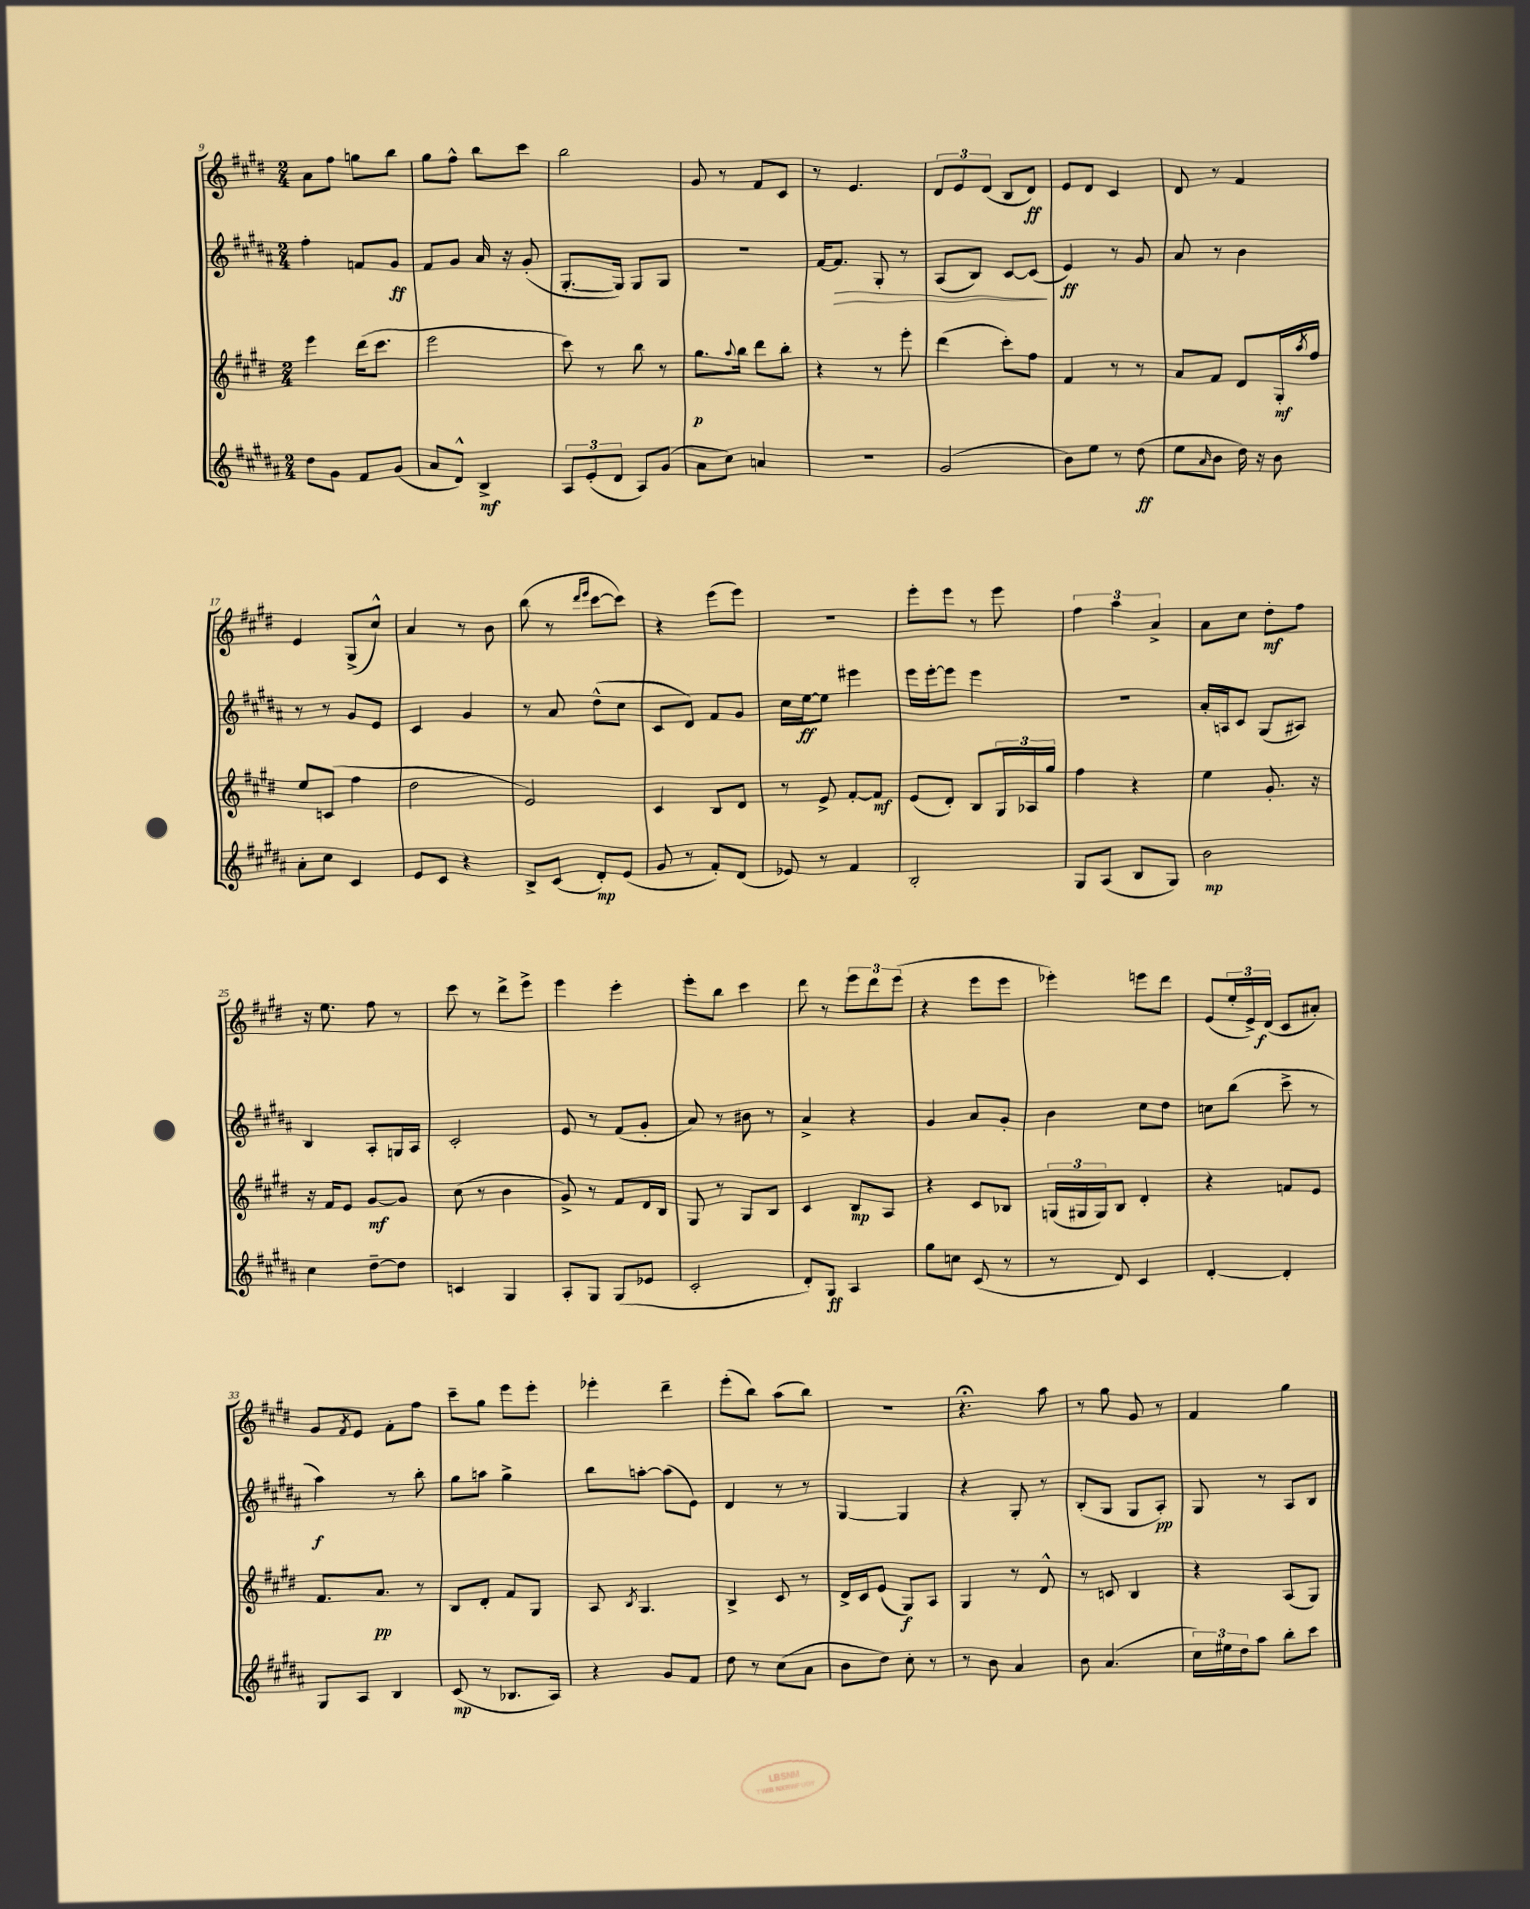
<<
\new StaffGroup <<
\new Staff = "s0" {
    \clef treble \key e \major \numericTimeSignature \time 2/4
    a'8 fis''8 g''8 b''8 |
    gis''8 fis''8-^ b''8 cis'''8 |
    b''2 |
    gis'8 r8 fis'8 cis'8 |
    r8 e'4. |
    \tuplet 3/2 { dis'8 e'8 dis'8( } b8 dis'8\ff) |
    e'8 dis'8 cis'4 |
    dis'8 r8 fis'4 |
    e'4 gis8->( cis''8-^) |
    a'4 r8 b'8 |
    b''8( r8 \grace { dis'''16 e'''16 } cis'''8~ cis'''8) |
    r4 e'''8( e'''8) |
    R2 |
    e'''8-. e'''8 r8 e'''8 |
    \tuplet 3/2 { fis''4 a''4 a'4-> } |
    a'8 cis''8 dis''8-.\mf fis''8 |
    r16 e''8. fis''8 r8 |
    cis'''8 r8 dis'''8-> e'''8-> |
    e'''4 e'''4-. |
    e'''8-. b''8 cis'''4 |
    dis'''8 r8 \tuplet 3/2 { e'''8 dis'''8 e'''8( } |
    r4 e'''8 e'''8 |
    ees'''4-.) e'''8 dis'''8 |
    e'8( \tuplet 3/2 { e''16-. e'16->) dis'16\f( } cis'8 ais'8-.) |
    gis'8 \acciaccatura { fis'8 } e'8 fis'8-. fis''8 |
    cis'''8-- gis''8 e'''8 e'''8-. |
    ees'''4-. dis'''4-- |
    e'''8-.( b''8) a''8( b''8) |
    r2 |
    r4.\fermata a''8 |
    r8 gis''8 gis'8 r8 |
    fis'4 gis''4 \bar "|." |
}
\new Staff = "s1" {
    \clef treble \key b \major \numericTimeSignature \time 2/4
    fis''4-. f'8 gis'8\ff |
    fis'8 gis'8 ais'16 r16 gis'8-.( |
    gis8.~-. gis16) gis8 gis8 |
    r2 |
    fis'16~ fis'8.\> gis8-. r8 |
    ais8( b8) cis'8~ cis'8\!( |
    e'4\ff) r8 gis'8 |
    ais'8 r8 b'4 |
    r8 r8 gis'8 e'8 |
    cis'4 gis'4 |
    r8 ais'8 dis''8-^( cis''8 |
    cis'8 dis'8) fis'8 gis'8 |
    cis''16 e''16~\ff e''8 eis'''4 |
    e'''16 e'''16~-. e'''8 e'''4 |
    R2 |
    ais'16-. a16 cis'8 gis8( ais8) |
    b4 ais8-. g16 ais16 |
    cis'2-. |
    e'8 r8 fis'8( gis'8-. |
    ais'8) r8 bis'8 r8 |
    ais'4-> r4 |
    gis'4 ais'8 gis'8-. |
    b'4 cis''8 dis''8 |
    c''8 b''8( cis'''8-> r8 |
    ais''4\f) r8 b''8-. |
    gis''8 a''8 gis''4-> |
    b''8 a''8~-. a''8( e'8) |
    dis'4 r8 r8 |
    gis4~ gis4 |
    r4 gis8-. r8 |
    b8-.( gis8 gis8 ais8-.\pp) |
    gis8 r8 ais8 b8 \bar "|." |
}
\new Staff = "s2" {
    \clef treble \key e \major \numericTimeSignature \time 2/4
    e'''4 dis'''16( cis'''8. |
    e'''2 |
    cis'''8) r8 b''8 r8 |
    gis''8.\p \appoggiatura { a''8 } b''16 dis'''8 b''8-. |
    r4 r8 e'''8-. |
    dis'''4( cis'''8-.) fis''8 |
    fis'4 r8 r8 |
    a'8 fis'8 dis'8 gis16-.\mf \acciaccatura { a''8 } fis''16 |
    e''8 c'8( fis''4 |
    dis''2 |
    e'2) |
    cis'4 b8 dis'8 |
    r8 e'8-> fis'8~-. fis'8\mf |
    e'8( dis'8-.) b8 \tuplet 3/2 { gis16 aes16 gis''16 } |
    fis''4 r4 |
    e''4 gis'8.-. r16 |
    r16 fis'16 e'8 gis'8~\mf gis'8 |
    cis''8( r8 b'4 |
    gis'8->) r8 fis'8 dis'16 b16 |
    gis8 r8 gis8 b8 |
    cis'4 b8\mp a8 |
    r4 cis'8 bes8 |
    \tuplet 3/2 { g16( gis16 gis16) } b8 dis'4-. |
    r4 f'8 e'8 |
    fis'8. a'8.\pp r8 |
    b8 dis'8-. fis'8 gis8 |
    a8 \acciaccatura { b8 } gis4. |
    b4-> cis'8 r8 |
    dis'16-> cis'16 e'8( gis8\f) a8 |
    gis4 r8 dis'8-^ |
    r8 c'8 b4 |
    r4 a8( gis8) \bar "|." |
}
\new Staff = "s3" {
    \clef treble \key b \major \numericTimeSignature \time 2/4
    dis''8 gis'8 fis'8 gis'8( |
    ais'8 dis'8-^) b4->\mf |
    \tuplet 3/2 { ais8 e'8-.( dis'8 } ais8) gis'8( |
    ais'8 cis''8) a'4 |
    r2 |
    gis'2( |
    b'8) e''8 r8 dis''8\ff( |
    e''8 \grace { ais'16 } b'8 dis''16) r16 b'8 |
    ais'8-. cis''8 cis'4 |
    e'8 cis'8 r4 |
    b8-> cis'8( dis'8-.\mp) e'8( |
    gis'8 r8 fis'8-.) dis'8( |
    ees'8) r8 fis'4 |
    b2-. |
    gis8 ais8( b8 gis8) |
    b'2\mp |
    cis''4 dis''8~-- dis''8 |
    c'4 gis4 |
    ais8-. gis8 gis8( ees'8 |
    cis'2-. |
    dis'8-.) gis8\ff ais4 |
    gis''8 c''8 cis'8( r8 |
    r8 dis'8) cis'4 |
    dis'4~-. dis'4-. |
    gis8 ais8 b4 |
    cis'8\mp( r8 bes8. ais16) |
    r4 gis'8 fis'8 |
    dis''8 r8 cis''8( ais'8 |
    b'8 dis''8) cis''8-. r8 |
    r8 b'8 ais'4 |
    b'8 ais'4.( |
    \tuplet 3/2 { cis''16) eis''16 dis''16 } ais''8 b''8-. cis'''8 \bar "|." |
}
>>
>>
\layout { \context { \Score currentBarNumber = #9 } }
